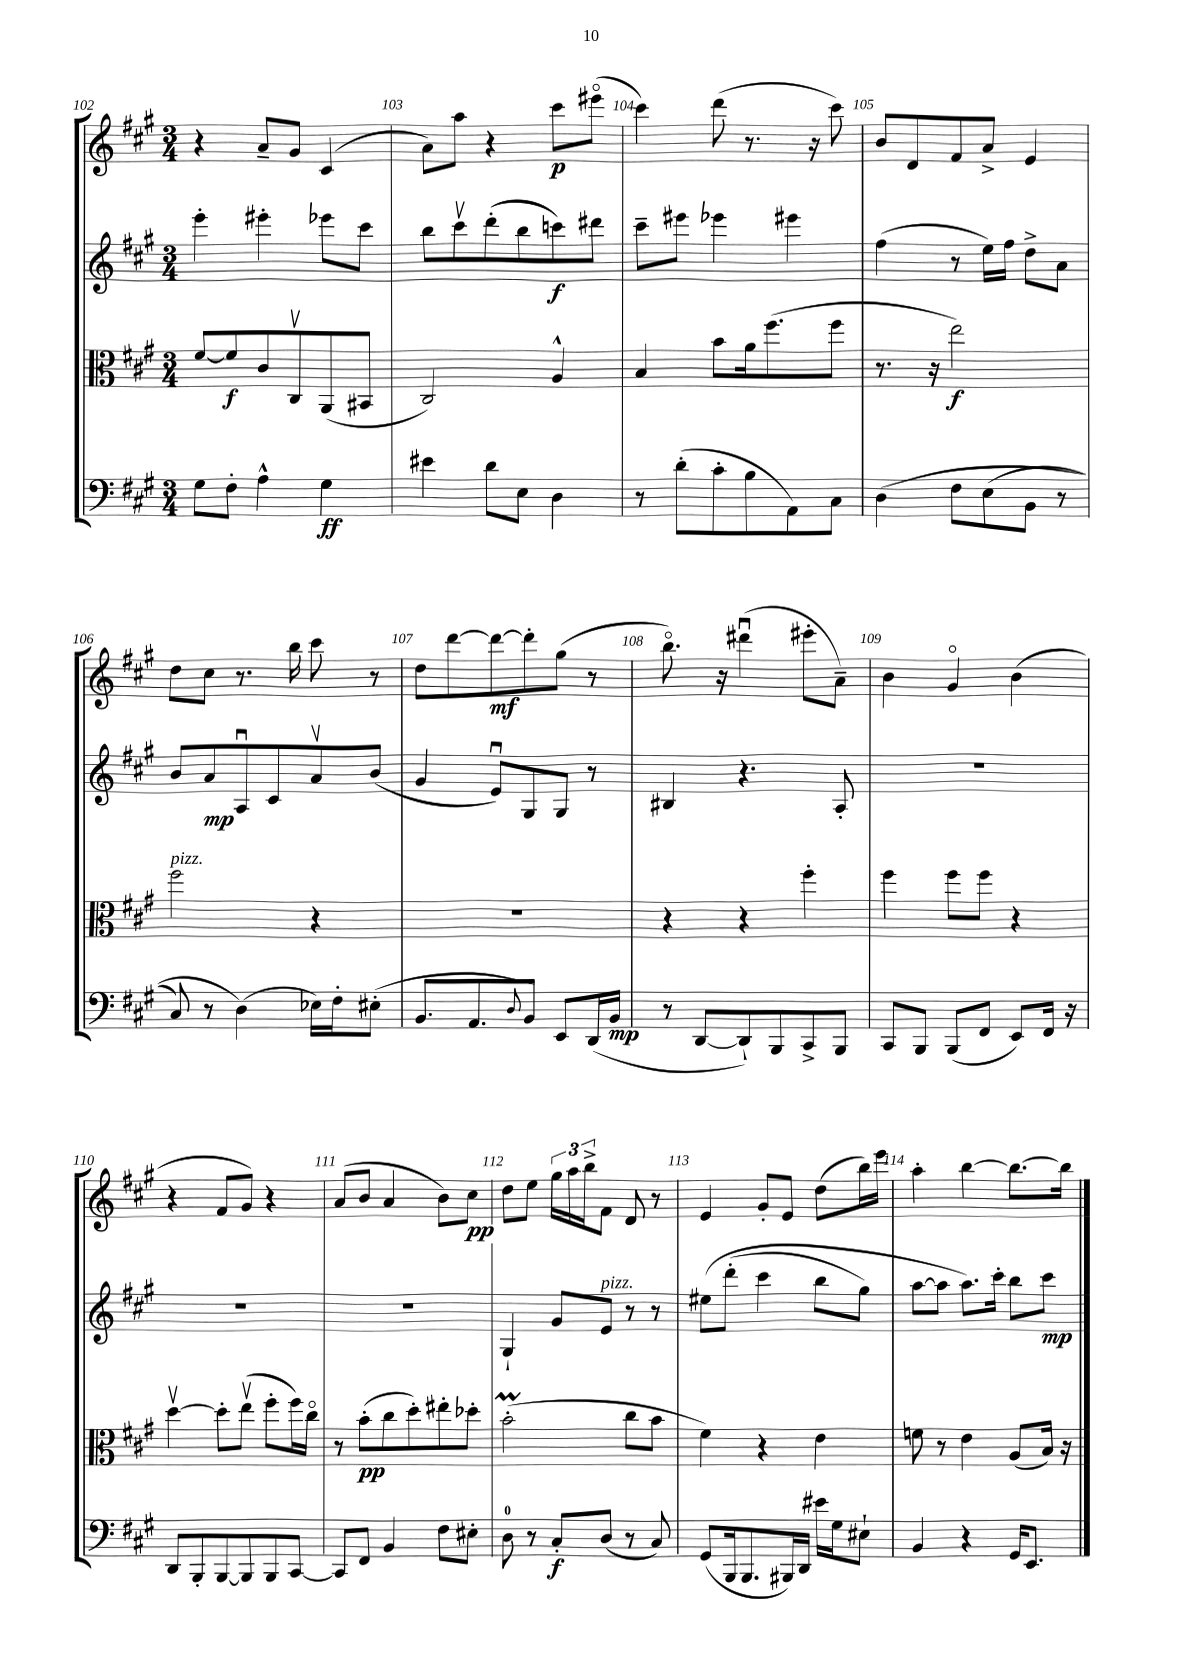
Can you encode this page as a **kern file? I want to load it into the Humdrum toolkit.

**kern	**dynam	**kern	**dynam	**kern	**dynam	**kern	**dynam
*part4	*part4	*part3	*part3	*part2	*part2	*part1	*part1
*staff4	*staff4	*staff3	*staff3	*staff2	*staff2	*staff1	*staff1
*clefF4	*	*clefC3	*	*clefG2	*	*clefG2	*
*k[f#c#g#]	*	*k[f#c#g#]	*	*k[f#c#g#]	*	*k[f#c#g#]	*
*M3/4	*	*M3/4	*	*M3/4	*	*M3/4	*
=102	=102	=102	=102	=102	=102	=102	=102
8G#\L	.	[8f#/L	.	4eee'\	.	4r	.
8F#'\J	.	8f#/]	f	.	.	.	.
4A^^\	.	8c#/	.	4eee#X'\	.	8a~/L	.
.	.	8C#v/	.	.	.	8g#/J	.
4G#\	ff	(8AA/	.	8eee-X\L	.	(4c#/	.
.	.	8BB#X/J	.	8ccc#\J	.	.	.
=103	=103	=103	=103	=103	=103	=103	=103
4e#X\	.	2C#/)	.	8bb\L	.	8a\L)	.
.	.	.	.	8ccc#v\	.	8aa\J	.
8d\L	.	.	.	(8ddd'\	.	4r	.
8E\J	.	.	.	8bb\	.	.	.
4D\	.	4A^^/	.	8cccn\)	f	8ccc#\L	p
.	.	.	.	8ddd#X\J	.	(8eee#X\J	.
=104	=104	=104	=104	=104	=104	=104	=104
8r	.	4B/	.	8ccc#~\L	.	4ccc#\)	.
(8d'\L	.	.	.	8eee#X\J	.	.	.
8c#'\	.	8b\L	.	4eee-X\	.	(8ddd\	.
8B\	.	16a\k	.	.	.	8.r	.
.	.	(8.ff#\	.	.	.	.	.
8AA\)	.	.	.	4eee#X\	.	.	.
.	.	.	.	.	.	16r	.
8C#\J	.	8ff#\J	.	.	.	8ccc#\)	.
=105	=105	=105	=105	=105	=105	=105	=105
(4D\	.	8.r	.	(4ff#\	.	8b/L	.
.	.	.	.	.	.	8d/	.
.	.	16r	.	.	.	.	.
8F#\L	.	2ee\)	f	8r	.	8f#/	.
(8E\	.	.	.	16ee\LL)	.	8a^/J	.
.	.	.	.	16ff#\JJ	.	.	.
8BB\J	.	.	.	8dd^\L	.	4e/	.
8r	.	.	.	8a\J	.	.	.
!!LO:LB:g=z
=106	=106	=106	=106	=106	=106	=106	=106
!	!	!LO:TX:a:i:t=pizz.	!	!	!	!	!
8C#/)	.	2ff#\	.	8b/L	.	8dd\L	.
8r	.	.	.	8a/	mp	8cc#\J	.
(4D\)	.	.	.	8Au/	.	8.r	.
.	.	.	.	8c#/	.	.	.
.	.	.	.	.	.	16bb\	.
16E-X\LL)	.	4r	.	8av/	.	8ccc#\	.
16F#'\J	.	.	.	.	.	.	.
(8E#X'\J	.	.	.	(8b/J	.	8r	.
=107	=107	=107	=107	=107	=107	=107	=107
8.BB/L	.	2.r	.	4g#/	.	8dd\L	.
.	.	.	.	.	.	[8ddd\	.
8.AA/	.	.	.	.	.	.	.
.	.	.	.	8eu/L)	.	8ddd\_	mf
8qqD/	.	.	.	.	.	.	.
8BB/J)	.	.	.	8G#/	.	8ddd'\]	.
8EE/L	.	.	.	8G#/J	.	(8gg#\J	.
(16DD/L	.	.	.	8r	.	8r	.
16BB/JJ	mp	.	.	.	.	.	.
=108	=108	=108	=108	=108	=108	=108	=108
8r	.	4r	.	4B#X/	.	8.bb\)	.
[8DD/L	.	.	.	.	.	.	.
.	.	.	.	.	.	16r	.
8DD`/])	.	4r	.	4.r	.	(4ddd#Xu\	.
8BBB/	.	.	.	.	.	.	.
8CC#^/	.	4ff#'\	.	.	.	8eee#X'\L	.
8BBB/J	.	.	.	8A'/	.	8a~\J)	.
=109	=109	=109	=109	=109	=109	=109	=109
8CC#/L	.	4ff#\	.	2.r	.	4b\	.
8BBB/J	.	.	.	.	.	.	.
(8BBB/L	.	8ff#\L	.	.	.	4g#/	.
8FF#/J	.	8ff#\J	.	.	.	.	.
8EE/L)	.	4r	.	.	.	(4b\	.
16FF#/Jk	.	.	.	.	.	.	.
16r	.	.	.	.	.	.	.
!!LO:LB:g=z
=110	=110	=110	=110	=110	=110	=110	=110
8DD/L	.	[4ddv\	.	2.r	.	4r	.
8BBB'/	.	.	.	.	.	.	.
[8BBB/	.	8dd'\L]	.	.	.	8f#/L	.
8BBB/]	.	(8eev\J	.	.	.	8g#/J)	.
8BBB/	.	8ff#'\L	.	.	.	4r	.
[8CC#/J	.	16ff#\L)	.	.	.	.	.
.	.	16cc#\JJ	.	.	.	.	.
=111	=111	=111	=111	=111	=111	=111	=111
8CC#/L]	.	8r	.	2.r	.	(8a/L	.
8FF#/J	.	(8b'\L	pp	.	.	8b/J	.
4BB/	.	8cc#\	.	.	.	4a/	.
.	.	8dd'\)	.	.	.	.	.
8F#\L	.	8ee#X'\	.	.	.	8b\L)	.
8E#X'\J	.	8dd-X'\J	.	.	.	8cc#\J	pp
=112	=112	=112	=112	=112	=112	=112	=112
8D\	.	(2bM'\	.	4G#`/	.	8dd\L	.
8r	.	.	.	.	.	8ee\J	.
8C#'/L	f	.	.	8g#/L	.	24gg#\LL	.
.	.	.	.	.	.	24aa\	.
.	.	.	.	.	.	24bb^\J	.
!	!	!	!	!LO:TX:a:i:t=pizz.	!	!	!
(8D/J	.	.	.	8e/J	.	8f#\J	.
8r	.	8cc#\L	.	8r	.	8d/	.
8C#/)	.	8b\J	.	8r	.	8r	.
=113	=113	=113	=113	=113	=113	=113	=113
(8GG#/L	.	4f#\)	.	(8ee#X\L	.	4e/	.
16BBB/k	.	.	.	(8ddd'\J	.	.	.
8.BBB/	.	.	.	.	.	.	.
.	.	4r	.	4ccc#\	.	8g#'/L	.
16BBB#X/L)	.	.	.	.	.	8e/J	.
16DD/JJ	.	.	.	.	.	.	.
16e#X\LL	.	4e\	.	8bb\L	.	(8dd\L	.
16G#\J	.	.	.	.	.	.	.
8E#X`\J	.	.	.	8gg#\J)	.	16bb\L)	.
.	.	.	.	.	.	16eee\JJ	.
=114	=114	=114	=114	=114	=114	=114	=114
4BB/	.	8fn\	.	[8aa\L	.	4aa'\	.
.	.	8r	.	8aa\J]	.	.	.
4r	.	4e\	.	8.aa\L)	.	[4bb\	.
.	.	.	.	16ccc#'\Jk	.	.	.
16GG#/KL	.	(8A/L	.	8bb\L	.	8.bb\L_	.
8.EE/J	.	.	.	.	.	.	.
.	.	16B/Jk)	.	8ccc#\J	mp	.	.
.	.	16r	.	.	.	16bb\Jk]	.
==	==	==	==	==	==	==	==
*-	*-	*-	*-	*-	*-	*-	*-
